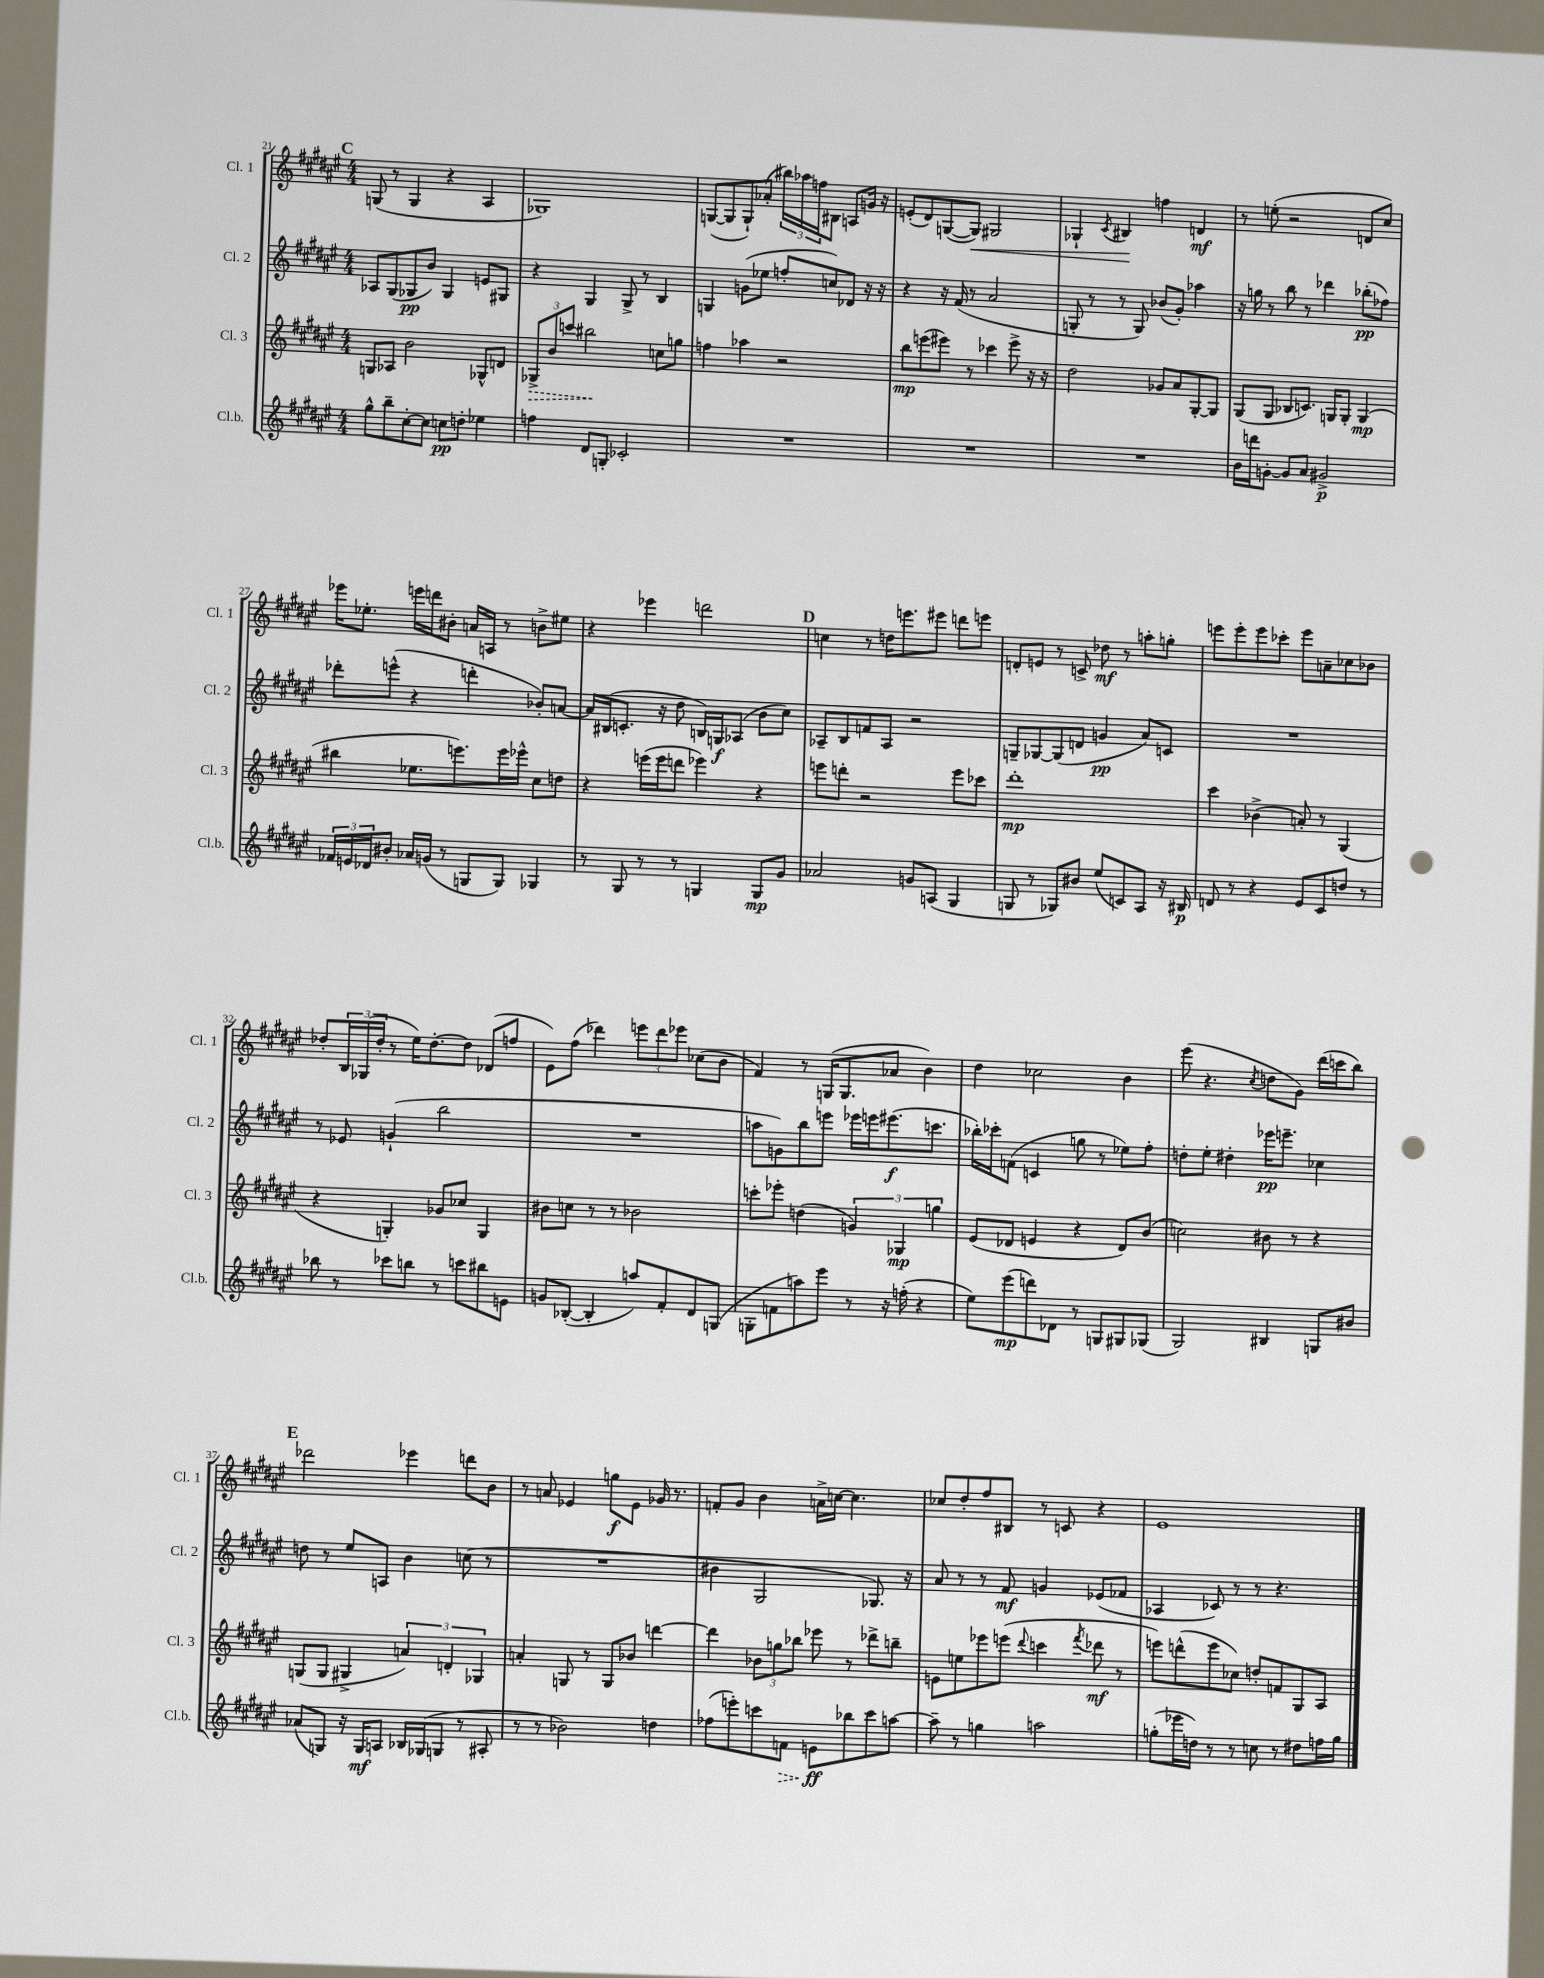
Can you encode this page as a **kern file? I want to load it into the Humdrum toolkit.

**kern	**dynam	**kern	**dynam	**kern	**dynam	**kern	**dynam
*part4	*part4	*part3	*part3	*part2	*part2	*part1	*part1
*staff4	*staff4	*staff3	*staff3	*staff2	*staff2	*staff1	*staff1
*I"Cl.b.	*	*I"Cl. 3	*	*I"Cl. 2	*	*I"Cl. 1	*
*I'Cl.b.	*	*I'Cl. 3	*	*I'Cl. 2	*	*I'Cl. 1	*
*clefG2	*	*clefG2	*	*clefG2	*	*clefG2	*
*k[f#c#g#d#a#e#]	*	*k[f#c#g#d#a#e#]	*	*k[f#c#g#d#a#e#]	*	*k[f#c#g#d#a#e#]	*
*M4/4	*	*M4/4	*	*M4/4	*	*M4/4	*
!!LO:REH:place=s1:t=C
=21	=21	=21	=21	=21	=21	=21	=21
8gg#^^\L	.	8Gn/L	.	8A-X/L	.	(8Gn/	.
8bb~\	.	8A-X/J	.	(8G#/	.	8r	.
[8cc#'\	.	2b\	.	8G-X/	pp	4G/	.
8cc#\J]	.	.	.	8b/J)	.	.	.
8ccn\L	pp	.	.	4G-/	.	4r	.
8ddn'\J	.	.	.	.	.	.	.
4ee-X\	.	8G-X^^/L	.	8en/L	.	4A#/	.
.	.	8dn/J	.	8G#X/J	.	.	.
=22	=22	=22	=22	=22	=22	=22	=22
!	!	!	!LO:HP:b	!	!	!	!
4ffn\	.	12G-X^/L	>	4r	.	1G-X)	.
.	.	12b/	.	.	.	.	.
.	.	12cccn/J	.	.	.	.	.
8d#/L	.	2bb#X\	.	4G#/	.	.	.
8Gn'/J	.	.	.	.	.	.	.
2c-X'/	.	.	.	8G#^/	.	.	.
.	.	.	.	8r	.	.	.
.	.	8ccn\L	]	4B/	.	.	.
.	.	8ggn\J	.	.	.	.	.
=23	=23	=23	=23	=23	=23	=23	=23
1r	.	4ffn\	.	4Gn/	.	([8Gn/L	.
.	.	.	.	.	.	8G/]	.
.	.	4aa-X\	.	(8gn\L	.	8G`/)	.
.	.	.	.	8ee-X\J	.	(8a-X'/J	.
.	.	2r	.	8ffn'/L	.	24bb#X\LL)	.
.	.	.	.	.	.	24aa-X\	.
.	.	.	.	.	.	24ffn\J	.
.	.	.	.	8ccn/)	.	8B#X\J	.
.	.	.	.	8d-X/J	.	8An/L	.
.	.	.	.	16r	.	16gn/Jk	.
.	.	.	.	16r	.	16r	.
=24	=24	=24	=24	=24	=24	=24	=24
1r	.	8bb\L	mp	4r	.	(8en'/L	.
.	.	(8eeen\	.	.	.	8d#/)	.
.	.	8eee#X\J)	.	16r	.	([8Gn/	.
.	.	.	.	(16f#/	.	.	.
!	!	!	!	!	!	!	!LO:HP:b
.	.	8r	.	8r	.	8G/J])	<
.	.	4ccc-X\	.	2a#/	.	2G#X/	.
.	.	8eee#^\	.	.	.	.	.
.	.	16r	.	.	.	.	.
.	.	16r	.	.	.	.	.
=25	=25	=25	=25	=25	=25	=25	=25
1r	.	2dd#\	.	8Gn'/	.	4G-X`/	.
.	.	.	.	8r	.	.	.
.	.	.	.	.	.	8qc#/	.
.	.	.	.	8r	.	4B#X/	.
.	.	.	.	8G/)	.	.	.
.	.	8g-X/L	.	(8b-X/L	.	4ffn\	[
.	.	8a#/	.	8g#'/J)	.	.	.
.	.	[8G#'/	.	4aa-X\	.	4dn/	mf
.	.	8G#/J]	.	.	.	.	.
=26	=26	=26	=26	=26	=26	=26	=26
16b\LL	.	(8G#/L	.	16r	.	8r	.
16dddn\J	.	.	.	16ggn\	.	.	.
[8gn'\J	.	8G#/J	.	8r	.	(8een'\	.
8g/L]	.	8B-X/L	.	8bb\	.	2r	.
8a#/J	.	8.cn/J)	.	8r	.	.	.
2g#X^/	p	.	.	4ddd-X\	.	.	.
.	.	16Gn/KL	.	.	.	.	.
.	.	8G'/J	.	.	.	.	.
.	.	(4G/	mp	(8bb-X'\L	pp	8dn/L	.
.	.	.	.	8ff-X\J)	.	8cc#/J)	.
!!LO:LB:g=z
=27	=27	=27	=27	=27	=27	=27	=27
24f-X/LL	.	4bb#X\	.	8ddd-X'\L	.	16eee-X\KL	.
24en/	.	.	.	.	.	.	.
.	.	.	.	.	.	8.ee-X'\J	.
24d-X/J	.	.	.	.	.	.	.
8b#X'/J	.	.	.	(8eeen^^\J	.	.	.
16a-X/LL	.	8.ee-X\L	.	4r	.	16eeen\LL	.
(16gn/JJ	.	.	.	.	.	16dddn\J	.
8r	.	.	.	.	.	8b#X'\J	.
.	.	8.eeen\)	.	.	.	.	.
8Gn/L	.	.	.	4dddn'\	.	16an/LL	.
.	.	.	.	.	.	16An/JJ	.
8G/J)	.	16eee\L	.	.	.	8r	.
.	.	16eee-X^^\JJ	.	.	.	.	.
4G-X/	.	8cc#\L	.	8b-X'/L)	.	8bn^\L	.
.	.	8ddn\J	.	[8an/J	.	8ee#X\J	.
=28	=28	=28	=28	=28	=28	=28	=28
8r	.	4r	.	16a/LL]	.	4r	.
.	.	.	.	(16B#X/J	.	.	.
8G#/	.	.	.	8.cn'/J	.	.	.
8r	.	(16eeen\LL	.	.	.	4eee-X\	.
.	.	16eee\J	.	16r	.	.	.
8r	.	8dddn\J	.	8dd#\	.	.	.
4Gn/	.	4eee-X\)	.	16Bn/LL)	.	2dddn\	.
.	.	.	.	16Gn/J	f	.	.
.	.	.	.	(8A-X/J	.	.	.
8G/L	mp	4r	.	8b\L	.	.	.
8g#/J	.	.	.	8cc#\J)	.	.	.
!!LO:REH:place=s1:t=D
=29	=29	=29	=29	=29	=29	=29	=29
2a-X/	.	8eeen\L	.	8A-X~/L	.	4ccn\	.
.	.	8dddn'\J	.	8B/	.	.	.
.	.	2r	.	8fn/	.	8r	.
.	.	.	.	8A-/J	.	16ddn\KL	.
.	.	.	.	.	.	8.eeen\	.
8gn/L	.	.	.	2r	.	.	.
(8An/J	.	.	.	.	.	8eee#X\J	.
4G#/	.	8eee\L	.	.	.	8dddn\L	.
.	.	8ccc-X\J	.	.	.	8eeen\J	.
=30	=30	=30	=30	=30	=30	=30	=30
8Gn/	.	1ddd#'	mp	8Gn~/L	.	8dn'/L	.
8r	.	.	.	[8G-X/	.	8en/J	.
8G-X/L)	.	.	.	(8G-/]	.	8r	.
8b#X/J	.	.	.	8dn/J	.	8cn^/	.
(8ee#/L	.	.	.	4gn/	pp	8dd-X\	mf
8cn/)	.	.	.	.	.	8r	.
8A#/J	.	.	.	8a#/L)	.	8aan'\L	.
16r	.	.	.	8cn/J	.	8ggn'\J	.
16B#X/	p	.	.	.	.	.	.
=31	=31	=31	=31	=31	=31	=31	=31
8dn/	.	4ccc#\	.	1r	.	8eeen\L	.
8r	.	.	.	.	.	8eee'\	.
4r	.	(4b-X^\	.	.	.	8eee\	.
.	.	.	.	.	.	8ccc-X'\J	.
8e#/L	.	8an'/)	.	.	.	8eee\L	.
8c#/	.	8r	.	.	.	8an~\	.
8ddn/J	.	(4G#/	.	.	.	8cc-X\	.
8r	.	.	.	.	.	8b-X\J	.
!!LO:LB:g=z
=32	=32	=32	=32	=32	=32	=32	=32
8bb-X\	.	4r	.	8r	.	8dd-X'/L	.
8r	.	.	.	8e-X/	.	24B/L	.
.	.	.	.	.	.	(24G-X/	.
.	.	.	.	.	.	24dd-'/JJ	.
8ccc-X\L	.	4Gn'/)	.	(4gn`/	.	8r	.
8bbn\J	.	.	.	.	.	16ee#\KL)	.
.	.	.	.	.	.	[8.dd-'\	.
8r	.	8g-X/L	.	2bb\	.	.	.
8cccn\L	.	8cc-X/J	.	.	.	8dd-\J]	.
8bb#X\	.	4G/	.	.	.	(8d-X/L	.
8en\J	.	.	.	.	.	8ffn/J	.
=33	=33	=33	=33	=33	=33	=33	=33
8gn/L	.	8b#X\L	.	1r	.	8e#\L)	.
([8B-X'/J	.	8ccn\J	.	.	.	(8ff#\J	.
4B-'/]	.	8r	.	.	.	4ddd-X\)	.
.	.	8r	.	.	.	.	.
8aan/L)	.	2b-X\	.	.	.	12eeen\L	.
.	.	.	.	.	.	12ddd-\	.
8f#'/	.	.	.	.	.	.	.
.	.	.	.	.	.	12eee-X\J	.
8d#/	.	.	.	.	.	(8cc-X\L	.
(8Gn/J	.	.	.	.	.	8b\J	.
=34	=34	=34	=34	=34	=34	=34	=34
8Gn'\L	.	8cccn'\L	.	8aan\L	.	4f#/)	.
8fn\	.	8eee-X'\J	.	8gn\)	.	.	.
8aan\)	.	(4ddn\	.	8bb\	.	8r	.
8eee#\J	.	.	.	8eeen\J	.	(16Gn/KL	.
.	.	.	.	.	.	8.G/	.
8r	.	6gn/)	.	16eee-X\LL	.	.	.
.	.	.	.	16eeen\J	.	.	.
16r	.	.	.	(8.eee#X\	f	8a-X/J	.
.	.	6G-X/	mp	.	.	.	.
(16ffn'\	.	.	.	.	.	.	.
4r	.	.	.	.	.	4b\)	.
.	.	.	.	8.cccn\J	.	.	.
.	.	6ggn\	.	.	.	.	.
=35	=35	=35	=35	=35	=35	=35	=35
8ee#\L)	.	(8e#/L	.	16bb-X'\LL)	.	4dd#\	.
.	.	.	.	16ccc-X'\J	.	.	.
(8eee#\	mp	8d-X/J	.	(8fn\J	.	.	.
8dddn\)	.	4en/	.	4cn/	.	2cc-X\	.
8d-X\J	.	.	.	.	.	.	.
8r	.	4r	.	8ggn\	.	.	.
8Gn/L	.	.	.	8r	.	.	.
8G#X/	.	8d-/L)	.	8ee-X\L)	.	4b\	.
(8G-X/J	.	(8b/J	.	8ff#'\J	.	.	.
=36	=36	=36	=36	=36	=36	=36	=36
2G#/)	.	2ccn\)	.	8ddn'\L	.	(8eee#\	.
.	.	.	.	8ee#'\J	.	4.r	.
.	.	.	.	4dd#X'\	.	.	.
.	.	.	.	.	.	8qcc#/	.
4B#X/	.	8b#X\	.	16eee-X\KL	pp	8ddn\L	.
.	.	.	.	8.eeen~\J	.	.	.
.	.	8r	.	.	.	8g#\J)	.
8Gn/L	.	4r	.	4cc-X\	.	(16ddd#\LL	.
.	.	.	.	.	.	16cccn\J	.
8b#X/J	.	.	.	.	.	8bb\J)	.
!!LO:LB:g=z
!!LO:REH:place=s1:t=E
=37	=37	=37	=37	=37	=37	=37	=37
(8a-X/L	.	(8Gn/L	.	8ddn\	.	2ddd-X\	.
8Gn/J)	.	8G/J	.	8r	.	.	.
16r	.	4G#X^/	.	8ee#/L	.	.	.
16G/KL	mf	.	.	.	.	.	.
8An/J	.	.	.	8An/J	.	.	.
16B-X/LL	.	6an/)	.	4b\	.	4eee-X\	.
(16G-X/J	.	.	.	.	.	.	.
8Gn/J	.	.	.	.	.	.	.
.	.	6dn'/	.	.	.	.	.
8r	.	.	.	(8ccn\	.	8dddn\L	.
.	.	6G-X/	.	.	.	.	.
8A#X'/	.	.	.	8r	.	8b\J	.
=38	=38	=38	=38	=38	=38	=38	=38
8r	.	4an'/	.	1r	.	8r	.
8r	.	.	.	.	.	8an/	.
2b-X\)	.	8Gn/	.	.	.	4e-X/	.
.	.	8r	.	.	.	.	.
.	.	8G/L	.	.	.	8ggn\L	f
.	.	8b-X/J	.	.	.	8e-\J	.
4ddn\	.	[4dddn\	.	.	.	16g-X/	.
.	.	.	.	.	.	8.r	.
=39	=39	=39	=39	=39	=39	=39	=39
(8ff-X\L	.	4ddd\]	.	4b#X\	.	8fn'/L	.
8eeen'\)	.	.	.	.	.	8g#/J	.
8cccn\	.	12b-X\L	.	2G#/	.	4b\	.
.	.	12ggn\	.	.	.	.	.
!	!LO:HP:b	!	!	!	!	!	!
8fn\J	>	.	.	.	.	.	.
.	.	12bb-X\J	.	.	.	.	.
8en\L	ff	8eee-X\	.	.	.	16an^\LL	.
.	.	.	.	.	.	[16ccn\JJ	.
8bb-X\	]	8r	.	.	.	4.cc\]	.
8ccc\	.	8ddd-X^\L	.	8.G-X/)	.	.	.
[8aan\J	.	8bbn~\J	.	.	.	.	.
.	.	.	.	16r	.	.	.
=40	=40	=40	=40	=40	=40	=40	=40
8aa~\]	.	8en\L	.	8a#/	.	8cc-X/L	.
8r	.	8een\	.	8r	.	8dd#'/	.
4ggn\	.	8eee-X\	.	8r	.	8ff#/	.
.	.	(8eeen\J	.	8f#/	mf	8B#X/J	.
.	.	8qqddd#/	.	.	.	.	.
2aan\	.	4cccn\	.	4gn/	.	8r	.
.	.	.	.	.	.	8cn/	.
.	.	8qfff#/	.	.	.	.	.
.	.	8ddd-X\	mf	(8e-X/L	.	4r	.
.	.	8r	.	8f-X/J	.	.	.
=41	=41	=41	=41	=41	=41	=41	=41
(8ggn'\L	.	8eeen\L)	.	4A-X/	.	1e#	.
16eee-X\L	.	(8dddn^^\	.	.	.	.	.
16ddn\JJ)	.	.	.	.	.	.	.
8r	.	8eee\	.	8c-X/)	.	.	.
8r	.	8cc-X\J)	.	8r	.	.	.
8ccn\	.	8ddn'/L	.	8r	.	.	.
8r	.	8fn/	.	4.r	.	.	.
8dd#X\L	.	8G#/	.	.	.	.	.
16ffn\L	.	8A#/J	.	.	.	.	.
16gg\JJ	.	.	.	.	.	.	.
==	==	==	==	==	==	==	==
*-	*-	*-	*-	*-	*-	*-	*-
